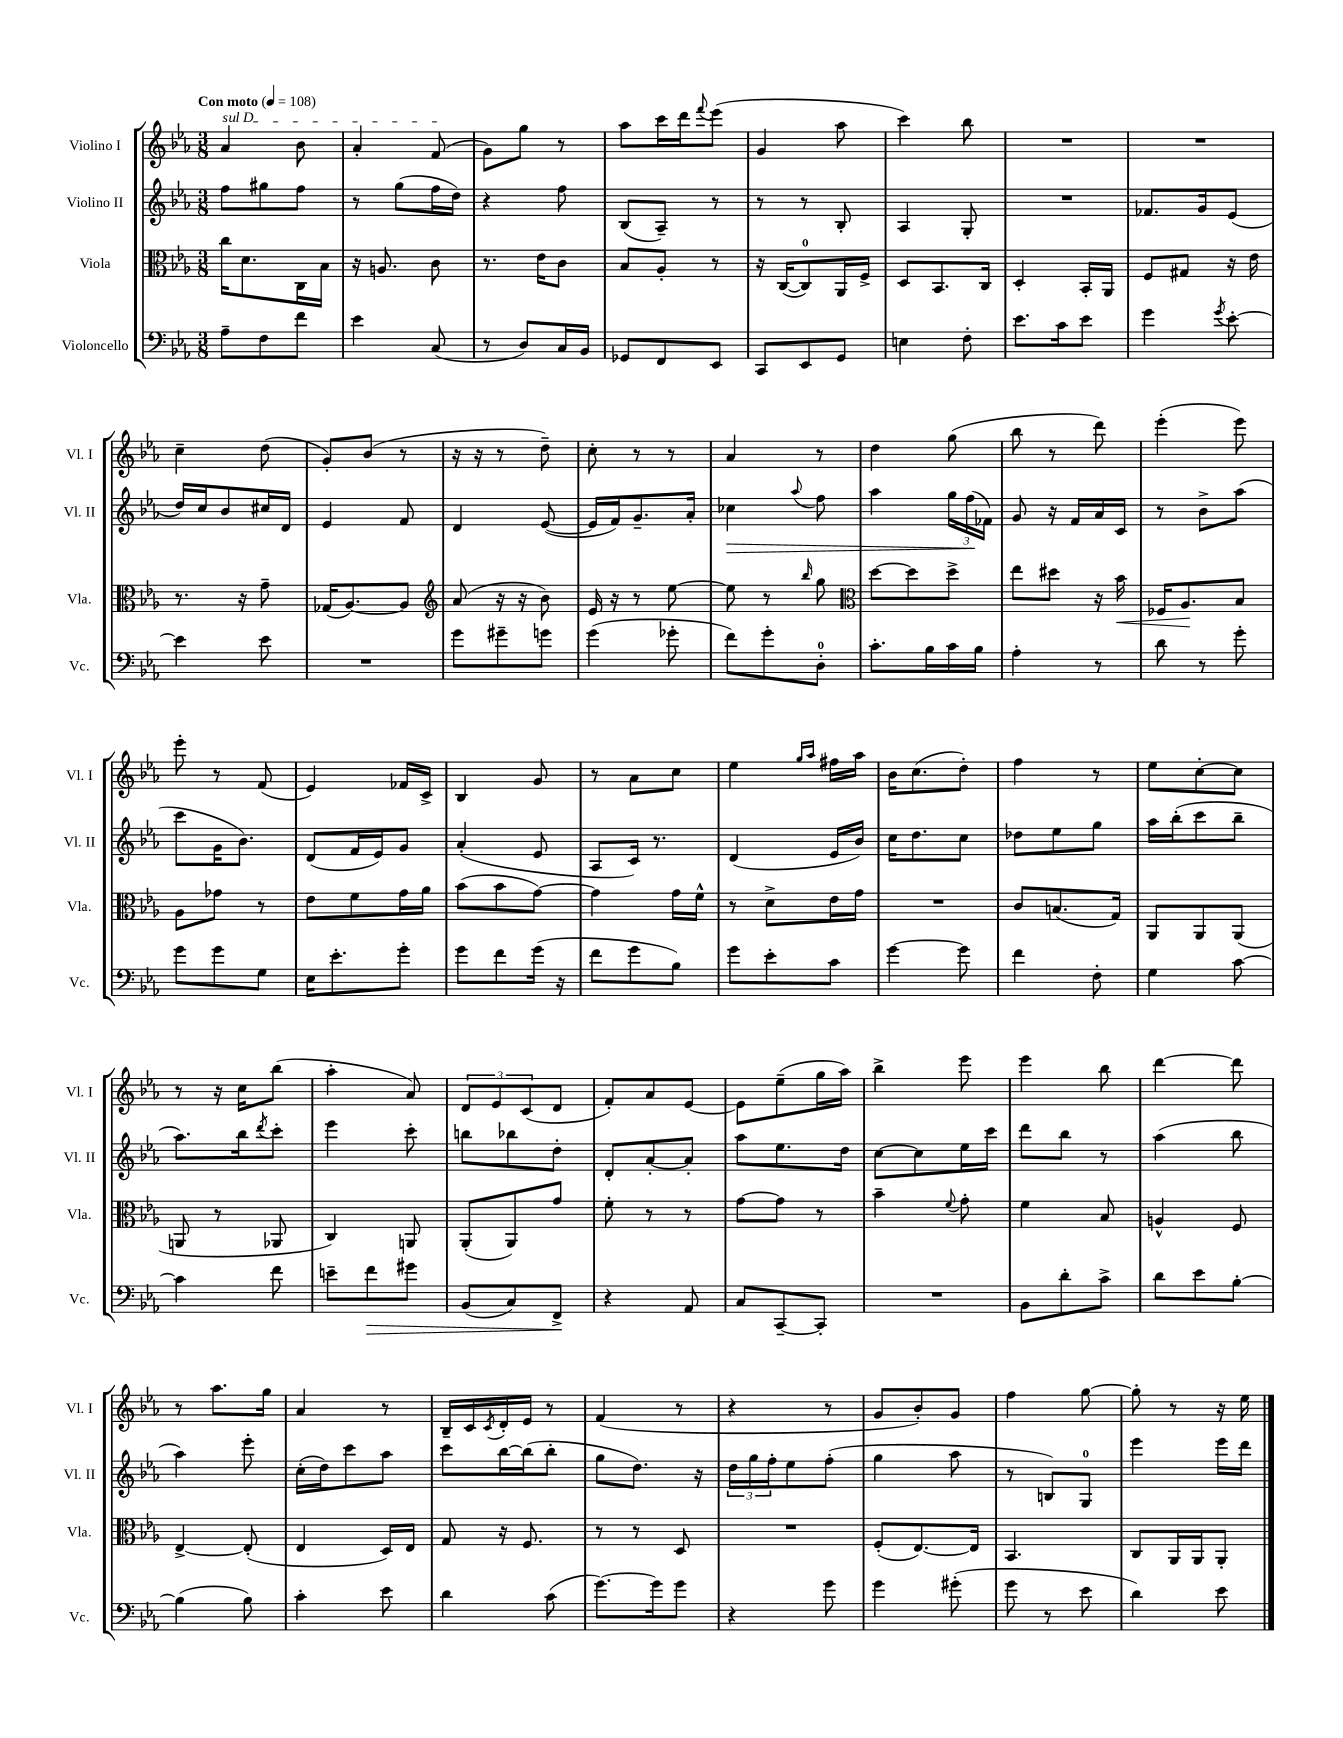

**kern	**kern	**kern	**kern
*staff4	*staff3	*staff2	*staff1
*clefF4	*clefC3	*clefG2	*clefG2
*k[b-e-a-]	*k[b-e-a-]	*k[b-e-a-]	*k[b-e-a-]
*M3/8	*M3/8	*M3/8	*M3/8
*MM108	*MM108	*MM108	*MM108
8A-~	16cc	8ff	4a-
.	8.d	.	.
8F	.	8gg#	.
8f	16C	8ff	8b-
.	16B-	.	.
=	=	=	=
4e-	16r	8r	4a-'
.	8.A	.	.
.	.	(8gg	.
(8C	8c	16ff	(8f
.	.	16dd)	.
=	=	=	=
8r	8.r	4r	8g)
8D)	.	.	8gg
.	16e-	.	.
16C	8c	8ff	8r
16BB-	.	.	.
=	=	=	=
8GG-	8B-	(8B-	8aa-
8FF	8A-'	8A-~)	16ccc
.	.	.	16ddd
.	.	.	8qqfff
8EE-	8r	8r	(8eee-
=	=	=	=
8CC	16r	8r	4g
.	([16C	.	.
8EE-	8C])	8r	.
8GG	16AA-	8B-'	8aa-
.	16F^	.	.
=	=	=	=
4E	8D	4A-	4ccc)
.	8.BB-	.	.
8F'	.	8G'	8bb-
.	16C	.	.
=	=	=	=
8.e-	4D'	4.r	4.r
16c	.	.	.
8e-	16BB-'	.	.
.	16AA-	.	.
=	=	=	=
4g	8F	8.f-	4.r
.	8G#	.	.
.	.	16g	.
8qg	.	.	.
[8e-'	16r	(8e-	.
.	16e-	.	.
=	=	=	=
4e-]	8.r	16dd)	4cc~
.	.	16cc	.
.	.	8b-	.
.	16r	.	.
8e-	8g~	16cc#	(8dd
.	.	16d	.
=	=	=	=
4.r	(16G-	4e-	8g')
.	[8.A-)	.	.
.	.	.	(8b-
.	8A-]	8f	8r
=	=	=	=
*	*clefG2	*	*
8g	(8a-	4d	16r
.	.	.	16r
8g#~	16r	.	8r
.	16r	.	.
8g	8b-)	([8e-	8dd~)
=	=	=	=
(4g	16e-	16e-]	8cc'
.	16r	16f)	.
.	8r	8.g~	8r
8g-'	[8ee-	.	8r
.	.	16a-'	.
=	=	=	=
8f)	8ee-]	4cc-	4a-
8g'	8r	.	.
.	16qqbb-	8qqaa-	.
8D'	8gg	8ff	8r
=	=	=	=
*	*clefC3	*	*
8.c'	[8dd	4aa-	4dd
.	8dd]	.	.
16B-	.	.	.
16c	8dd^	24gg	(8gg
.	.	(24ff	.
16B-	.	.	.
.	.	24f-)	.
=	=	=	=
4A-'	8ee-	8g	8bb-
.	8dd#	16r	8r
.	.	16f	.
8r	16r	16a-	8ddd)
.	16b-	16c	.
=	=	=	=
8d	16F-	8r	(4eee-'
.	8.A-	.	.
8r	.	8b-^	.
8g'	8B-	(8aa-	8eee-)
=	=	=	=
8g	8A-	8ccc	8eee-'
8g	8g-	16g	8r
.	.	8.b-)	.
8G	8r	.	(8f
=	=	=	=
16E-	8e-	(8d	4e-)
8.e-'	.	.	.
.	8f	16f	.
.	.	16e-)	.
8g'	16g	8g	16f-
.	16a-	.	16c^
=	=	=	=
8g	(8b-	(4a-'	4B-
8f	8b-	.	.
(16g	[8g)	8e-	8g
16r	.	.	.
=	=	=	=
8f	4g]	8A-	8r
8g	.	16c)	8a-
.	.	8.r	.
8B-)	16g	.	8cc
.	16f^^	.	.
=	=	=	=
8g	8r	(4d	4ee-
8e-'	8d^	.	.
.	.	.	16qqgg
.	.	.	16qqaa-
8c	16e-	16e-	16ff#
.	16g	16b-)	16aa-
=	=	=	=
[4g	4.r	16cc	16b-
.	.	8.dd	(8.cc
8g]	.	8cc	8dd')
=	=	=	=
4f	8c	8dd-	4ff
.	(8.B	8ee-	.
8F'	.	8gg	8r
.	16G)	.	.
=	=	=	=
4G	8AA-	16aa-	8ee-
.	.	(16bb-'	.
.	8AA-	8ccc	[8cc'
[8c	(8AA-	8bb-~	8cc]
=	=	=	=
4c]	8AA	8.aa-)	8r
.	8r	.	16r
.	.	16bb-	16cc
.	.	8qddd	.
8f	8AA-	8ccc'	(8bb-
=	=	=	=
8e~	4C)	4eee-	4aa-'
8f	.	.	.
8g#	8AA	8ccc'	8a-)
=	=	=	=
(8BB-	(8AA-'	8bb	12d
.	.	.	12e-
8C)	8AA-)	8bb-	.
.	.	.	(12c
8FF^	8g	8dd'	8d
=	=	=	=
4r	8f'	8d'	8f')
.	8r	[8a-'	8a-
8AA-	8r	8a-']	[8e-
=	=	=	=
8C	[8g	8aa-	8e-]
[8CC~	8g]	8.ee-	(8ee-~
8CC']	8r	.	16gg
.	.	16dd	16aa-)
=	=	=	=
4.r	4b-~	[8cc	4bb-^
.	.	8cc]	.
.	8qqf	.	.
.	8g'	16ee-	8eee-
.	.	16ccc	.
=	=	=	=
8BB-	4f	8ddd	4eee-
8d'	.	8bb-	.
8c^	8B-	8r	8bb-
=	=	=	=
8d	4A^^	(4aa-	[4ddd
8e-	.	.	.
[8B-'	8F	8bb-	8ddd]
=	=	=	=
(4B-]	[4E-^	4aa-)	8r
.	.	.	8.aa-
8B-)	(8E-']	8eee-'	.
.	.	.	16gg
=	=	=	=
4c'	4E-	(16cc'	4a-
.	.	16dd)	.
.	.	8ccc	.
8e-	16D)	8aa-	8r
.	16E-	.	.
=	=	=	=
4d	8G	8ccc	16B-~
.	.	.	16c
.	.	.	8qc
.	16r	[16bb-	16d'
.	8.F	(16bb-]	16e-
(8c	.	8bb-'	8r
=	=	=	=
[8.g)	8r	8gg	(4f
.	8r	8.dd)	.
16g]	.	.	.
8g	8D	.	8r
.	.	16r	.
=	=	=	=
4r	4.r	24dd	4r
.	.	24gg	.
.	.	24ff'	.
.	.	8ee-	.
8g	.	(8ff'	8r
=	=	=	=
4g	(8F'	4gg	8g
.	[8.E-)	.	8b-')
(8g#'	.	8aa-	8g
.	16E-]	.	.
=	=	=	=
8g	4.BB-	8r	4ff
8r	.	8B)	.
8e-	.	8G	[8gg
=	=	=	=
4d)	8C	4eee-	8gg']
.	16AA-	.	8r
.	16AA-	.	.
8e-	8AA-'	16eee-	16r
.	.	16ddd	16ee-
==	==	==	==
*-	*-	*-	*-
